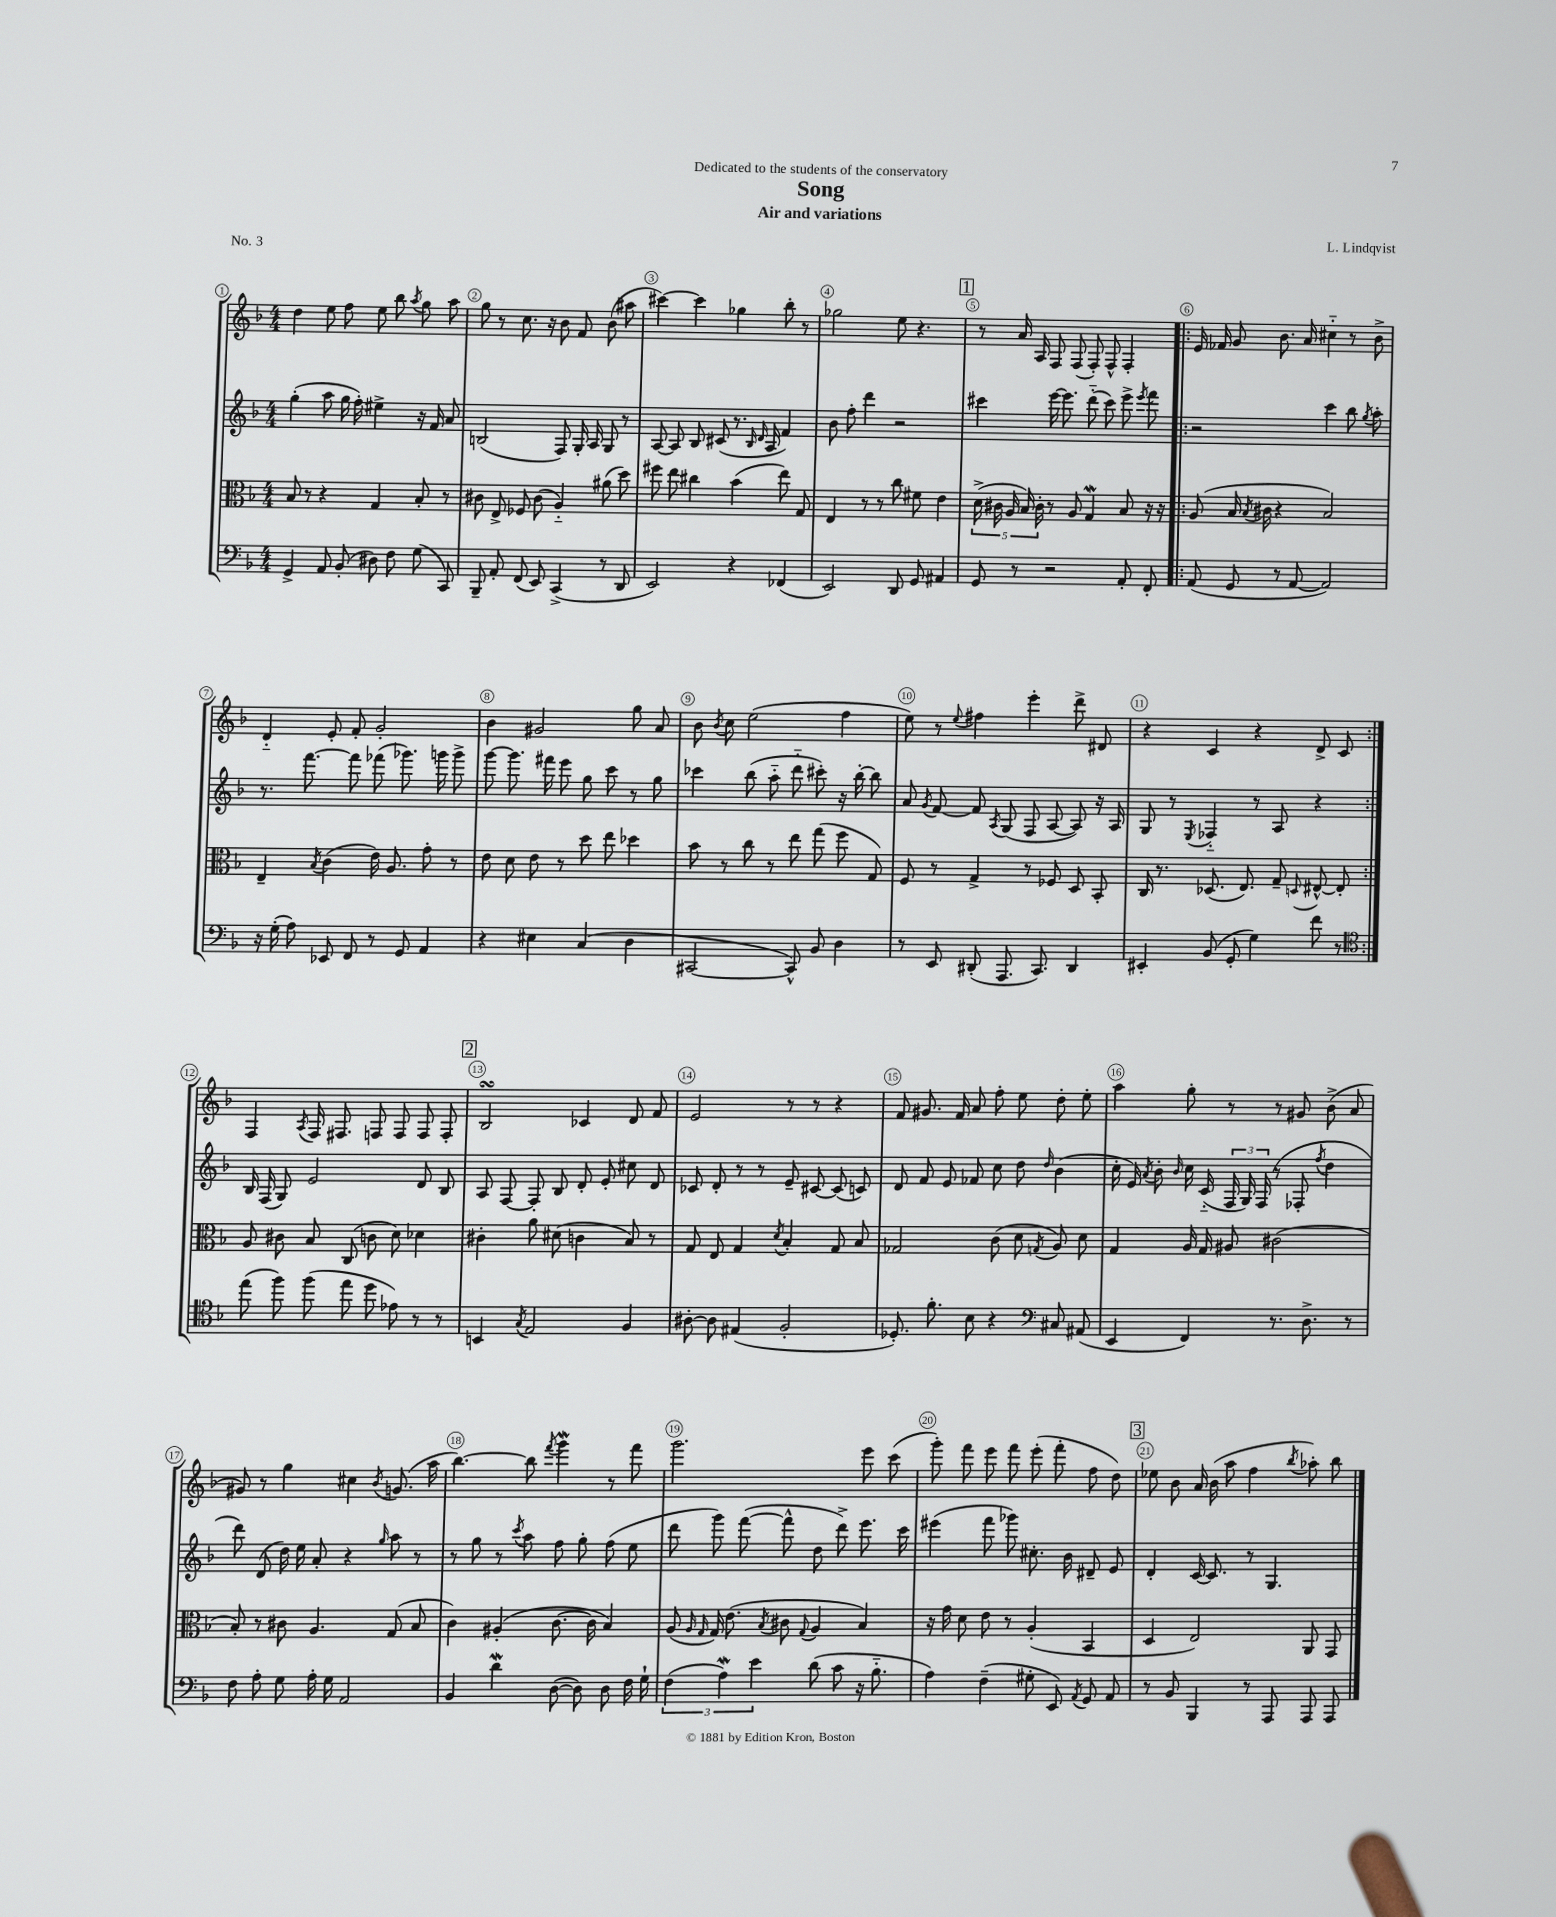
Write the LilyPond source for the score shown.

\header { title = "Song" composer = "L. Lindqvist" subtitle = "Air and variations" dedication = "Dedicated to the students of the conservatory" piece = "No. 3" }
<<
\new StaffGroup <<
\new Staff = "s0" {
    \clef treble \key f \major \numericTimeSignature \time 4/4
    \autoBeamOff d''4 e''8 f''8 e''8 bes''8 \acciaccatura { a''8 } g''8 a''8 |
    g''8 r8 c''8. r16 bes'8 f'8 bes'8( ais''8 |
    cis'''4~) cis'''4 ges''4 bes''8-. r8 |
    ges''2 e''8 r4. |
    \mark \markup { \box "1" } r8 a'16 a16 f8 f8( f8-.) f8-^ f4-. |
    \repeat volta 2 { e'16 fes'16 g'8 bes'8. a'16 cis''4-_ r8 bes'8-> |
    d'4-_ e'8-. f'8-. g'2-. |
    bes'4 gis'2 g''8 a'8 |
    bes'8 \acciaccatura { bes'8 } c''8 e''2( f''4 |
    e''8) r8 \appoggiatura { e''8 } fis''4 e'''4-. d'''8-> dis'8 |
    r4 c'4 r4 d'8-> c'8 | }
    f4 \acciaccatura { a8 } f16 fis8. f8 f8 f8 f8-. |
    \mark \markup { \box "2" } bes2\turn ces'4 d'8 f'8 |
    e'2 r8 r8 r4 |
    f'8 gis'8. f'16 a'8 f''8-. e''8 d''8-. e''8-. |
    a''4 g''8-. r8 r8 gis'8 bes'8->( a'8 |
    gis'8) r8 g''4 cis''4 \acciaccatura { bes'8 } g'8.( a''16 |
    bes''4.~) bes''8 \acciaccatura { f'''8 } g'''4\mordent r8 f'''8 |
    g'''2. e'''8 c'''8( |
    g'''8-.) f'''8 e'''8 f'''8 e'''8-.( f'''8-. f''8 d''8) |
    \mark \markup { \box "3" } ees''8 bes'8 a'16 bes'16( a''8 f''4 \acciaccatura { bes''8 } aes''8-.) bes''8 \bar "|." |
}
\new Staff = "s1" {
    \clef treble \key f \major \numericTimeSignature \time 4/4
    \autoBeamOff g''4-.( a''8 g''16 f''16-.) eis''4-> r16 f'16 a'8 |
    b2( f8) g16-. a16 g8 r8 |
    a8~ a8 bes8 cis'8( r8. \grace { bes16 d'16 } a16 f'4) |
    bes'8 f''8-. d'''4 r2 |
    \mark \markup { \box "1" } cis'''4 e'''16~ e'''8. d'''8-_( cis'''8) e'''8-> \acciaccatura { e'''8 } f'''8 |
    \repeat volta 2 { r2 c'''4 bes''8 \acciaccatura { g''8 } a''8-. |
    r8. f'''8.~ f'''8 fes'''8( ges'''8.) g'''16 g'''8-> |
    g'''8~ g'''8. fis'''16 e'''8 g''8 c'''8 r8 g''8 |
    ces'''4 bes''8( a''8-_ d'''8-_ cis'''8-.) r16 bes''16~-. bes''8 |
    a'8 \acciaccatura { g'8 } f'8~ f'8 \acciaccatura { a8 } g8( f8 a8~ a8) r16 a16 |
    g8 r8 \acciaccatura { e8 } fes4-_ r8 a8 r4 | }
    bes16 f16( g8) e'2 d'8 bes8 |
    \mark \markup { \box "2" } a8 f8~ f8-. bes8 d'8-. e'8-. cis''8 d'8 |
    ces'8 d'8-. r8 r8 e'8-- cis'8~ cis'8( c'8) |
    d'8 f'8 e'8 fes'8 c''8 d''8 \grace { d''16 } bes'4( |
    c''16-. e'16) \acciaccatura { a'8 } bes'8-. \grace { bes'16 } c''16 c'16-_( \tuplet 3/2 { f16 g16) f16( } r8 fes8-. \acciaccatura { f''8 } d''4 |
    d'''8) d'8( d''16) e''16 a'8-. r4 \grace { g''16 } a''8 r8 |
    r8 g''8 r8 \acciaccatura { c'''8 } a''8 f''8 g''8-. f''8( e''8 |
    d'''8 g'''8) f'''8~( f'''8-^ d''8 d'''8->) e'''8. c'''16 |
    eis'''4( f'''8 ges'''8) cis''8.-. bes'16 dis'8-- e'8 |
    \mark \markup { \box "3" } d'4-. c'16~ c'8. r8 g4. \bar "|." |
}
\new Staff = "s2" {
    \clef alto \key f \major \numericTimeSignature \time 4/4
    \autoBeamOff bes8 r8 r4 g4 bes8-. r8 |
    cis'8 e8-> fes8 cis'8( a4-_) ais'8( d''8) |
    fis''8 e''8 cis''4 bes'4( e''8) g8 |
    e4 r8 r8 c''8 fis'8 e'4 |
    \mark \markup { \box "1" } \tuplet 5/4 { d'16->( cis'16 a16 bes16) cis'16-. } r8 a8 g4\mordent bes8 r16 r16 |
    \repeat volta 2 { a8( bes16 \acciaccatura { bes8 } cis'16 r4 bes2) |
    e4-- \acciaccatura { bes8 } c'4( e'16) a8. g'8-. r8 |
    e'8 d'8 e'8 r8 d''8 e''8 des''4 |
    bes'8 r8 c''8 r8 e''8 g''8( f''8 g8) |
    f8 r8 g4-> r8 fes8 d8 bes,8-. |
    c16 r8. des8.( e8.) g8-- \appoggiatura { d8 } eis8~-^ eis8-. | }
    a8 cis'8 bes8 c8( c'8 d'8) des'4 |
    \mark \markup { \box "2" } cis'4-. a'8 dis'8( c'4 bes8) r8 |
    g8 e8 g4 \acciaccatura { d'8 } bes4-. g8 bes8 |
    ges2 c'8( d'8 \acciaccatura { g8 } a8) d'8 |
    g4 a16 g16 ais8 cis'2( |
    bes8-.) r8 cis'8 a4. g8( bes8 |
    c'4) ais4-.( c'8.~ c'16 bes4) |
    a8( \grace { a16 g16 } g16) e'8.( \acciaccatura { bes8 } cis'8 \appoggiatura { g8 } a4 bes4) |
    r16 g'16 d'8 e'8 r8 a4-.( bes,4 |
    \mark \markup { \box "3" } d4 e2) a,8 g,8 \bar "|." |
}
\new Staff = "s3" {
    \clef bass \key f \major \numericTimeSignature \time 4/4
    \autoBeamOff g,4-> a,8 bes,8-.( dis8) f8 g8( c,8) |
    bes,,8-- a,8-. f,8( e,8) c,4->( r8 d,8 |
    e,2) r4 fes,4( |
    e,2) d,8 g,8 ais,4 |
    \mark \markup { \box "1" } g,8 r8 r2 a,8-. f,8-. |
    \repeat volta 2 { a,8( g,8 r8 a,8~ a,2) |
    r16 g16-.( a8) ees,8 f,8 r8 g,8 a,4 |
    r4 eis4 c4( d4 |
    cis,2~ cis,8-^) bes,8 d4 |
    r8 e,8 dis,8-.( a,,8. c,8.) dis,4 |
    eis,4-. bes,8( g,8-. g4) f'8 r8 | }
    \clef tenor e''8( f''8) f''8( e''8 d''8 ees'8) r8 r8 |
    \mark \markup { \box "2" } b,4 \acciaccatura { g8 } e2 f4 |
    ais8~-. ais8 eis4( f2-. |
    des8.-.) f'8.-. bes8 r4 \clef bass cis8 ais,8( |
    e,4 f,4) r8. d8.-> r8 |
    f8 a8-. g8 a16-. g16 a,2 |
    bes,4 d'4\mordent d8~( d8) d8 f16 g16-! |
    \tuplet 3/2 { f4( a4\mordent) e'4 } d'8( c'8 r16 bes8.-_ |
    a4) f4--( gis8-. e,8) \acciaccatura { a,8 } g,8 a,8 |
    \mark \markup { \box "3" } r8 bes,8 bes,,4 r8 a,,8 a,,8 a,,8 \bar "|." |
}
>>
>>
\layout { \context { \Score \override BarNumber.break-visibility = ##(#f #t #t) barNumberVisibility = #all-bar-numbers-visible \override BarNumber.stencil = #(make-stencil-circler 0.1 0.3 ly:text-interface::print) } }
